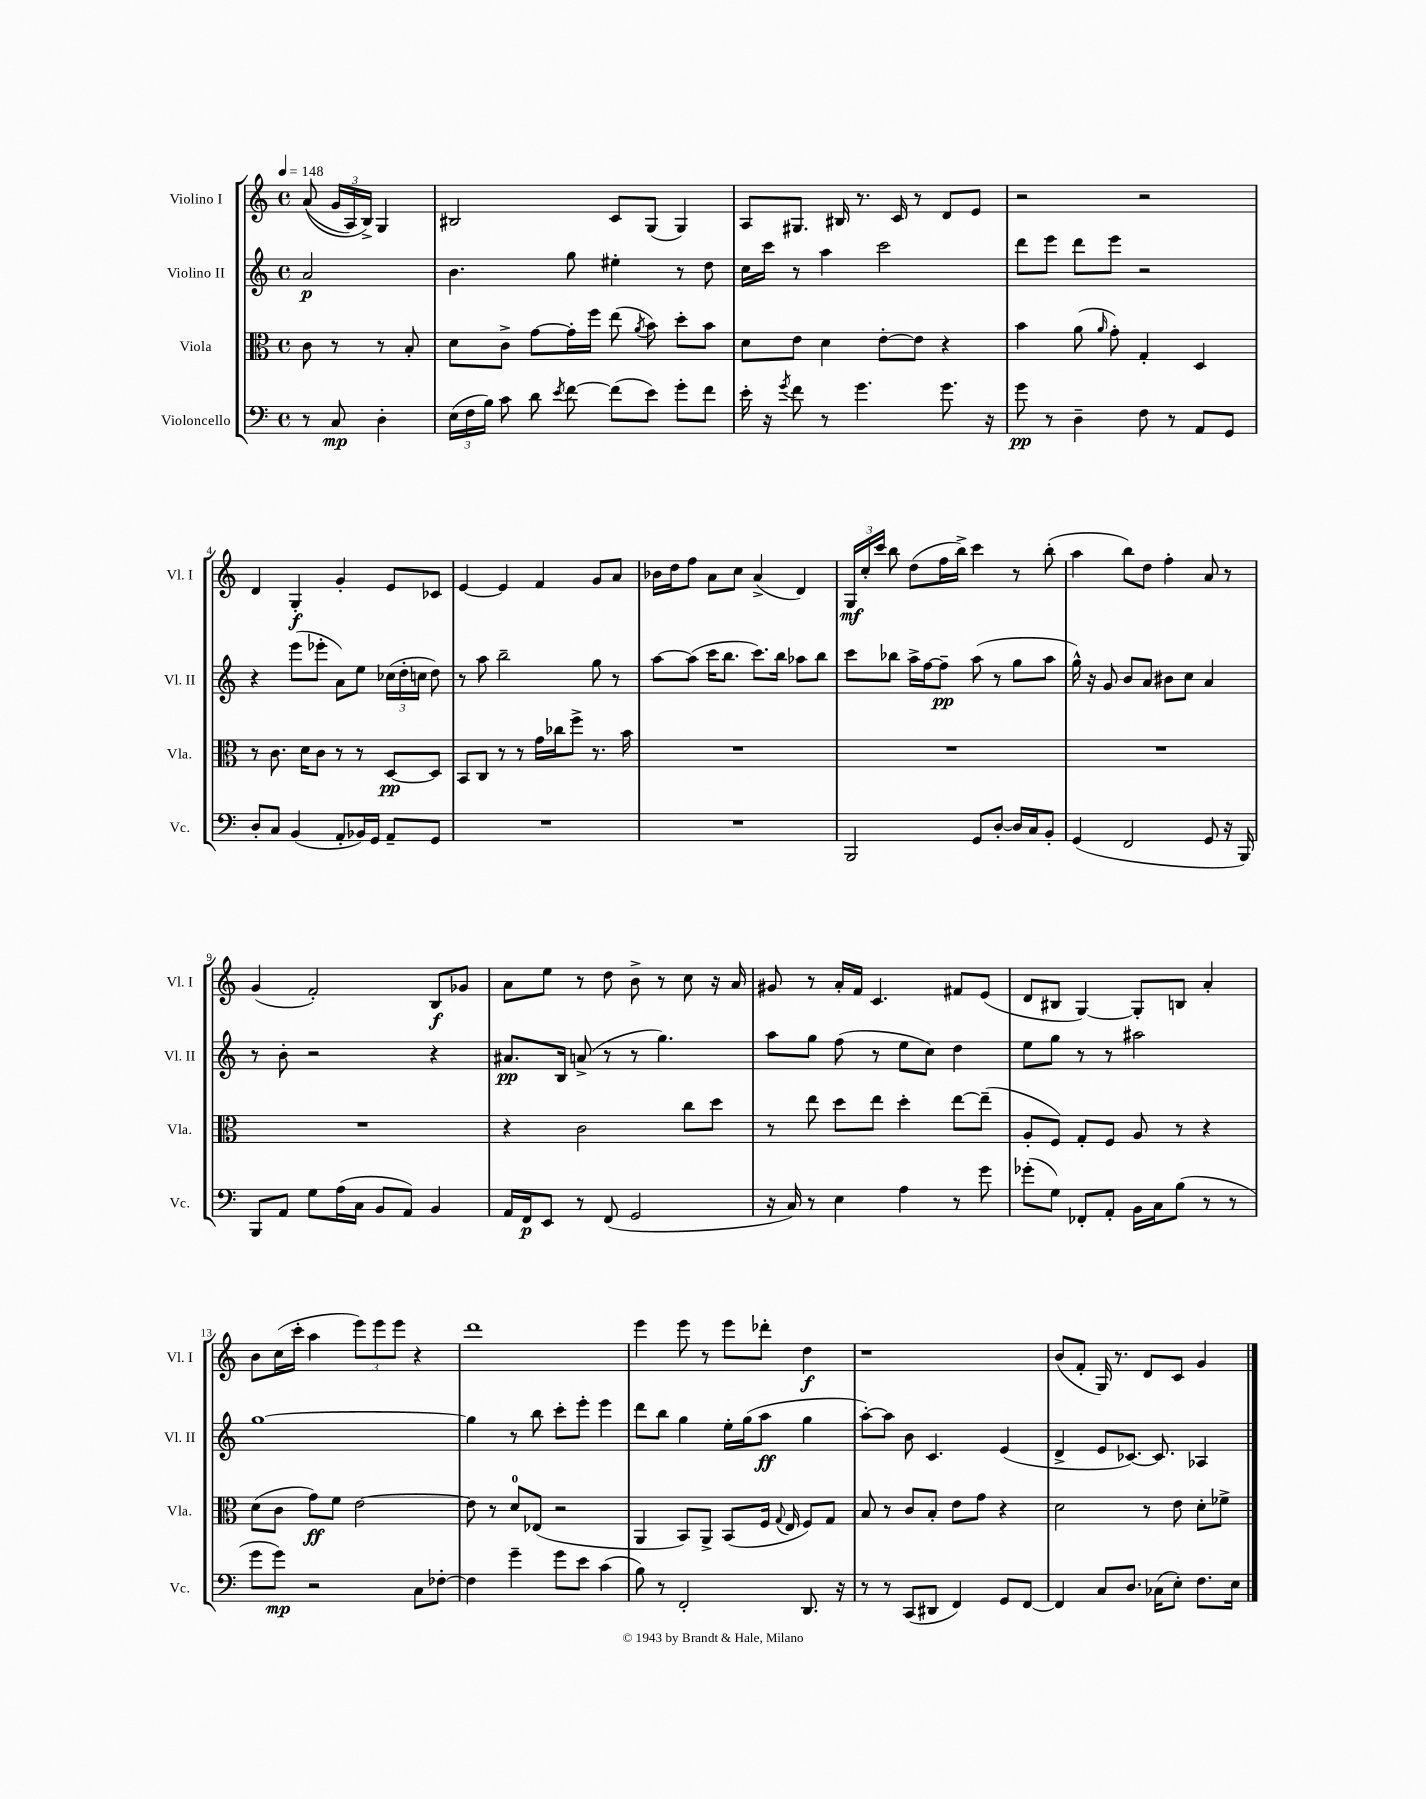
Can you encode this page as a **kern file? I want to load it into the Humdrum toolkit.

**kern	**dynam	**kern	**dynam	**kern	**dynam	**kern	**dynam
*part4	*part4	*part3	*part3	*part2	*part2	*part1	*part1
*staff4	*staff4	*staff3	*staff3	*staff2	*staff2	*staff1	*staff1
*I"Violoncello	*	*I"Viola	*	*I"Violino II	*	*I"Violino I	*
*I'Vc.	*	*I'Vla.	*	*I'Vl. II	*	*I'Vl. I	*
*clefF4	*	*clefC3	*	*clefG2	*	*clefG2	*
*k[]	*	*k[]	*	*k[]	*	*k[]	*
*M4/4	*	*M4/4	*	*M4/4	*	*M4/4	*
*met(c)	*	*met(c)	*	*met(c)	*	*met(c)	*
*MM148	*	*MM148	*	*MM148	*	*MM148	*
=	=	=	=	=	=	=	=
8r	.	8c\	.	2a/	p	((8a/	.
8C/	mp	8r	.	.	.	24g/LL	.
.	.	.	.	.	.	24A/)	.
.	.	.	.	.	.	24B^/JJ)	.
4D'\	.	8r	.	.	.	4G/	.
.	.	8B'/	.	.	.	.	.
=1	=1	=1	=1	=1	=1	=1	=1
(24E\LL	.	8d\L	.	4.b\	.	2B#X/	.
24F\	.	.	.	.	.	.	.
24B\JJ)	.	.	.	.	.	.	.
8c\	.	8c^\J	.	.	.	.	.
8d\	.	[8g\L	.	.	.	.	.
8qe/	.	.	.	.	.	.	.
[8f\	.	16g'\L]	.	8gg\	.	.	.
.	.	16ff\JJ	.	.	.	.	.
(8f\L]	.	(8ee\	.	4ee#X'\	.	8c/L	.
.	.	8qa/	.	.	.	.	.
8e\J)	.	8b\)	.	.	.	(8G/J	.
8g'\L	.	8dd'\L	.	8r	.	4G/)	.
8f\J	.	8b\J	.	8dd\	.	.	.
=2	=2	=2	=2	=2	=2	=2	=2
16e'\	.	8d\L	.	16cc\LL	.	8A/L	.
16r	.	.	.	16ccc\JJ	.	.	.
8qg/	.	.	.	.	.	.	.
8f\	.	8e\J	.	8r	.	8.G#X/J	.
8r	.	4d\	.	4aa\	.	.	.
.	.	.	.	.	.	16B#X/	.
4.g\	.	.	.	.	.	8.r	.
.	.	[8e'\L	.	2ccc\	.	.	.
.	.	.	.	.	.	16c/	.
.	.	8e\J]	.	.	.	8r	.
8.g\	.	4r	.	.	.	8d/L	.
.	.	.	.	.	.	8e/J	.
16r	.	.	.	.	.	.	.
=3	=3	=3	=3	=3	=3	=3	=3
8g\	pp	4b\	.	8ddd\L	.	2r	.
8r	.	.	.	8eee\J	.	.	.
4D~\	.	(8a\	.	8ddd\L	.	.	.
.	.	16qqa/	.	.	.	.	.
.	.	8g'\)	.	8eee\J	.	.	.
8F\	.	4G'/	.	2r	.	2r	.
8r	.	.	.	.	.	.	.
8AA/L	.	4D/	.	.	.	.	.
8GG/J	.	.	.	.	.	.	.
!!LO:LB:g=z
=4	=4	=4	=4	=4	=4	=4	=4
8D'/L	.	8r	.	4r	.	4d/	.
8C/J	.	8.c\	.	.	.	.	.
(4BB/	.	.	.	(8eee\L	.	4G'/	f
.	.	16d\KL	.	.	.	.	.
.	.	8c\J	.	8eee-X'\J	.	.	.
8AA'/L	.	8r	.	8a\L)	.	4g'/	.
16BB-X/L)	.	8r	.	8ee\J	.	.	.
16GG/JJ	.	.	.	.	.	.	.
8AA~/L	.	[8D/L	pp	(24cc-X\LL	.	8e/L	.
.	.	.	.	24dd'\	.	.	.
.	.	.	.	24ccn\JJ	.	.	.
8GG/J	.	8D/J]	.	8dd\)	.	8c-X/J	.
=5	=5	=5	=5	=5	=5	=5	=5
1r	.	8BB/L	.	8r	.	[4e/	.
.	.	8C/J	.	8aa\	.	.	.
.	.	8r	.	2bb~\	.	4e/]	.
.	.	8r	.	.	.	.	.
.	.	16g\LL	.	.	.	4f/	.
.	.	16cc-X\J	.	.	.	.	.
.	.	8ff^\J	.	.	.	.	.
.	.	8.r	.	8gg\	.	8g/L	.
.	.	.	.	8r	.	8a/J	.
.	.	16b\	.	.	.	.	.
=6	=6	=6	=6	=6	=6	=6	=6
1r	.	1r	.	[8aa\L	.	16b-X\LL	.
.	.	.	.	.	.	16dd\J	.
.	.	.	.	(8aa\J]	.	8ff\J	.
.	.	.	.	16ccc\KL	.	8a\L	.
.	.	.	.	8.bb\J	.	.	.
.	.	.	.	.	.	8cc\J	.
.	.	.	.	8.ccc\L)	.	(4a^/	.
.	.	.	.	16bb\Jk	.	.	.
.	.	.	.	8aa-X\L	.	4d/)	.
.	.	.	.	8bb\J	.	.	.
=7	=7	=7	=7	=7	=7	=7	=7
2BBB/	.	1r	.	8ccc\L	.	24G/LL	mf
.	.	.	.	.	.	24cc'/	.
.	.	.	.	.	.	24ccc/JJ	.
.	.	.	.	8bb-X\J	.	8bb\	.
.	.	.	.	16aa^\LL	.	(8dd\L	.
.	.	.	.	[16ff\J	.	.	.
.	.	.	.	8ff~\J]	pp	16ff\L	.
.	.	.	.	.	.	16bb^\JJ)	.
8GG/L	.	.	.	(8aa\	.	4ccc\	.
[8D'/J	.	.	.	8r	.	.	.
16D/LL]	.	.	.	8gg\L	.	8r	.
16C/J	.	.	.	.	.	.	.
8BB'/J	.	.	.	8aa\J	.	(8bb'\	.
=8	=8	=8	=8	=8	=8	=8	=8
(4GG/	.	1r	.	16gg^^\)	.	4aa\	.
.	.	.	.	16r	.	.	.
.	.	.	.	8g/	.	.	.
2FF/	.	.	.	8b/L	.	8bb\L)	.
.	.	.	.	8a/J	.	8dd\J	.
.	.	.	.	8b#X\L	.	4ff'\	.
.	.	.	.	8cc\J	.	.	.
8GG/	.	.	.	4a/	.	8a/	.
16r	.	.	.	.	.	8r	.
16BBB/)	.	.	.	.	.	.	.
!!LO:LB:g=z
=9	=9	=9	=9	=9	=9	=9	=9
8BBB/L	.	1r	.	8r	.	(4g/	.
8AA/J	.	.	.	8b'\	.	.	.
8G\L	.	.	.	2r	.	2f'/)	.
(16A\L	.	.	.	.	.	.	.
16C\JJ	.	.	.	.	.	.	.
8BB/L	.	.	.	.	.	.	.
8AA/J)	.	.	.	.	.	.	.
4BB/	.	.	.	4r	.	8B/L	f
.	.	.	.	.	.	8g-X/J	.
=10	=10	=10	=10	=10	=10	=10	=10
16AA/LL	.	4r	.	8.a#X/L	pp	8a\L	.
16FF/J	p	.	.	.	.	.	.
8EE/J	.	.	.	.	.	8ee\J	.
.	.	.	.	16B/Jk	.	.	.
8r	.	2c\	.	(8an^/	.	8r	.
(8FF/	.	.	.	8r	.	8dd\	.
2GG/	.	.	.	8r	.	8b^\	.
.	.	.	.	4.gg\)	.	8r	.
.	.	8cc\L	.	.	.	8cc\	.
.	.	8dd\J	.	.	.	16r	.
.	.	.	.	.	.	16a/	.
=11	=11	=11	=11	=11	=11	=11	=11
16r	.	8r	.	8aa\L	.	8g#X/	.
16C/)	.	.	.	.	.	.	.
8r	.	8ee\	.	8gg\J	.	8r	.
4E\	.	8dd\L	.	(8ff\	.	16a'/LL	.
.	.	.	.	.	.	16f/JJ	.
.	.	8ee\J	.	8r	.	4.c/	.
4A\	.	4dd'\	.	8ee\L	.	.	.
.	.	.	.	8cc\J)	.	.	.
8r	.	[8ee\L	.	4dd\	.	8f#X/L	.
8g\	.	(8ee~\J]	.	.	.	(8e/J	.
=12	=12	=12	=12	=12	=12	=12	=12
(8g-X'\L	.	8A'/L	.	8ee\L	.	8d/L	.
8G\J)	.	8F/J)	.	8gg\J	.	8B#X/J	.
8FF-X'/L	.	8G'/L	.	8r	.	[4G/)	.
8AA'/J	.	8F/J	.	8r	.	.	.
16BB\LL	.	8A/	.	2aa#X\	.	8G'/L]	.
16C\J	.	.	.	.	.	.	.
(8B\J	.	8r	.	.	.	8Bn/J	.
8r	.	4r	.	.	.	4a'/	.
8r	.	.	.	.	.	.	.
!!LO:LB:g=z
=13	=13	=13	=13	=13	=13	=13	=13
8g\L	.	(8d\L	.	[1gg	.	8b\L	.
8g\J)	mp	8c\J	.	.	.	(16cc\L	.
.	.	.	.	.	.	16ccc'\JJ	.
2r	.	8g\L)	ff	.	.	4aa\	.
.	.	8f\J	.	.	.	.	.
.	.	[2e\	.	.	.	12eee\L)	.
.	.	.	.	.	.	12eee\	.
.	.	.	.	.	.	12eee\J	.
8C\L	.	.	.	.	.	4r	.
[8F-X'\J	.	.	.	.	.	.	.
=14	=14	=14	=14	=14	=14	=14	=14
4F-\]	.	8e\]	.	4gg\]	.	1ddd	.
.	.	8r	.	.	.	.	.
4g~\	.	8d/L	.	8r	.	.	.
.	.	(8E-X/J	.	8bb\	.	.	.
8g\L	.	2r	.	8ccc'\L	.	.	.
8e\J	.	.	.	8eee'\J	.	.	.
(4c\	.	.	.	4eee\	.	.	.
=15	=15	=15	=15	=15	=15	=15	=15
8B\)	.	4AA/	.	8ddd\L	.	4eee\	.
8r	.	.	.	8bb\J	.	.	.
2FF'/	.	8BB/L)	.	4gg\	.	8eee\	.
.	.	8AA^/J	.	.	.	8r	.
.	.	(8BB/L	.	16ee'\LL	.	8eee\L	.
.	.	.	.	(16gg\J	.	.	.
.	.	16F/Jk	.	8aa\J	ff	8ddd-X'\J	.
.	.	8qqG/	.	.	.	.	.
.	.	16E/	.	.	.	.	.
8.DD/	.	8F/L)	.	4gg\	.	4dd\	f
.	.	8G/J	.	.	.	.	.
16r	.	.	.	.	.	.	.
=16	=16	=16	=16	=16	=16	=16	=16
8r	.	8B/	.	[8aa'\L)	.	1r	.
8r	.	8r	.	8aa\J]	.	.	.
(8CC/L	.	8c/L	.	8b\	.	.	.
8DD#X/J	.	8B'/J	.	4.c/	.	.	.
4FF/)	.	8e\L	.	.	.	.	.
.	.	8g\J	.	.	.	.	.
8GG/L	.	4r	.	(4e/	.	.	.
[8FF/J	.	.	.	.	.	.	.
=17	=17	=17	=17	=17	=17	=17	=17
4FF/]	.	2d\	.	4d^/	.	(8b/L	.
.	.	.	.	.	.	8f'/J	.
8C/L	.	.	.	8e/L	.	16G/)	.
.	.	.	.	.	.	8.r	.
8.D/J	.	.	.	[8.c-X/J)	.	.	.
.	.	8r	.	.	.	8d/L	.
(16C-X\KL	.	.	.	8.c-/]	.	.	.
8E'\J)	.	8e\	.	.	.	8c/J	.
8.F\L	.	8d'\L	.	4A-X/	.	4g/	.
.	.	8f-X^\J	.	.	.	.	.
16E\Jk	.	.	.	.	.	.	.
==	==	==	==	==	==	==	==
*-	*-	*-	*-	*-	*-	*-	*-
